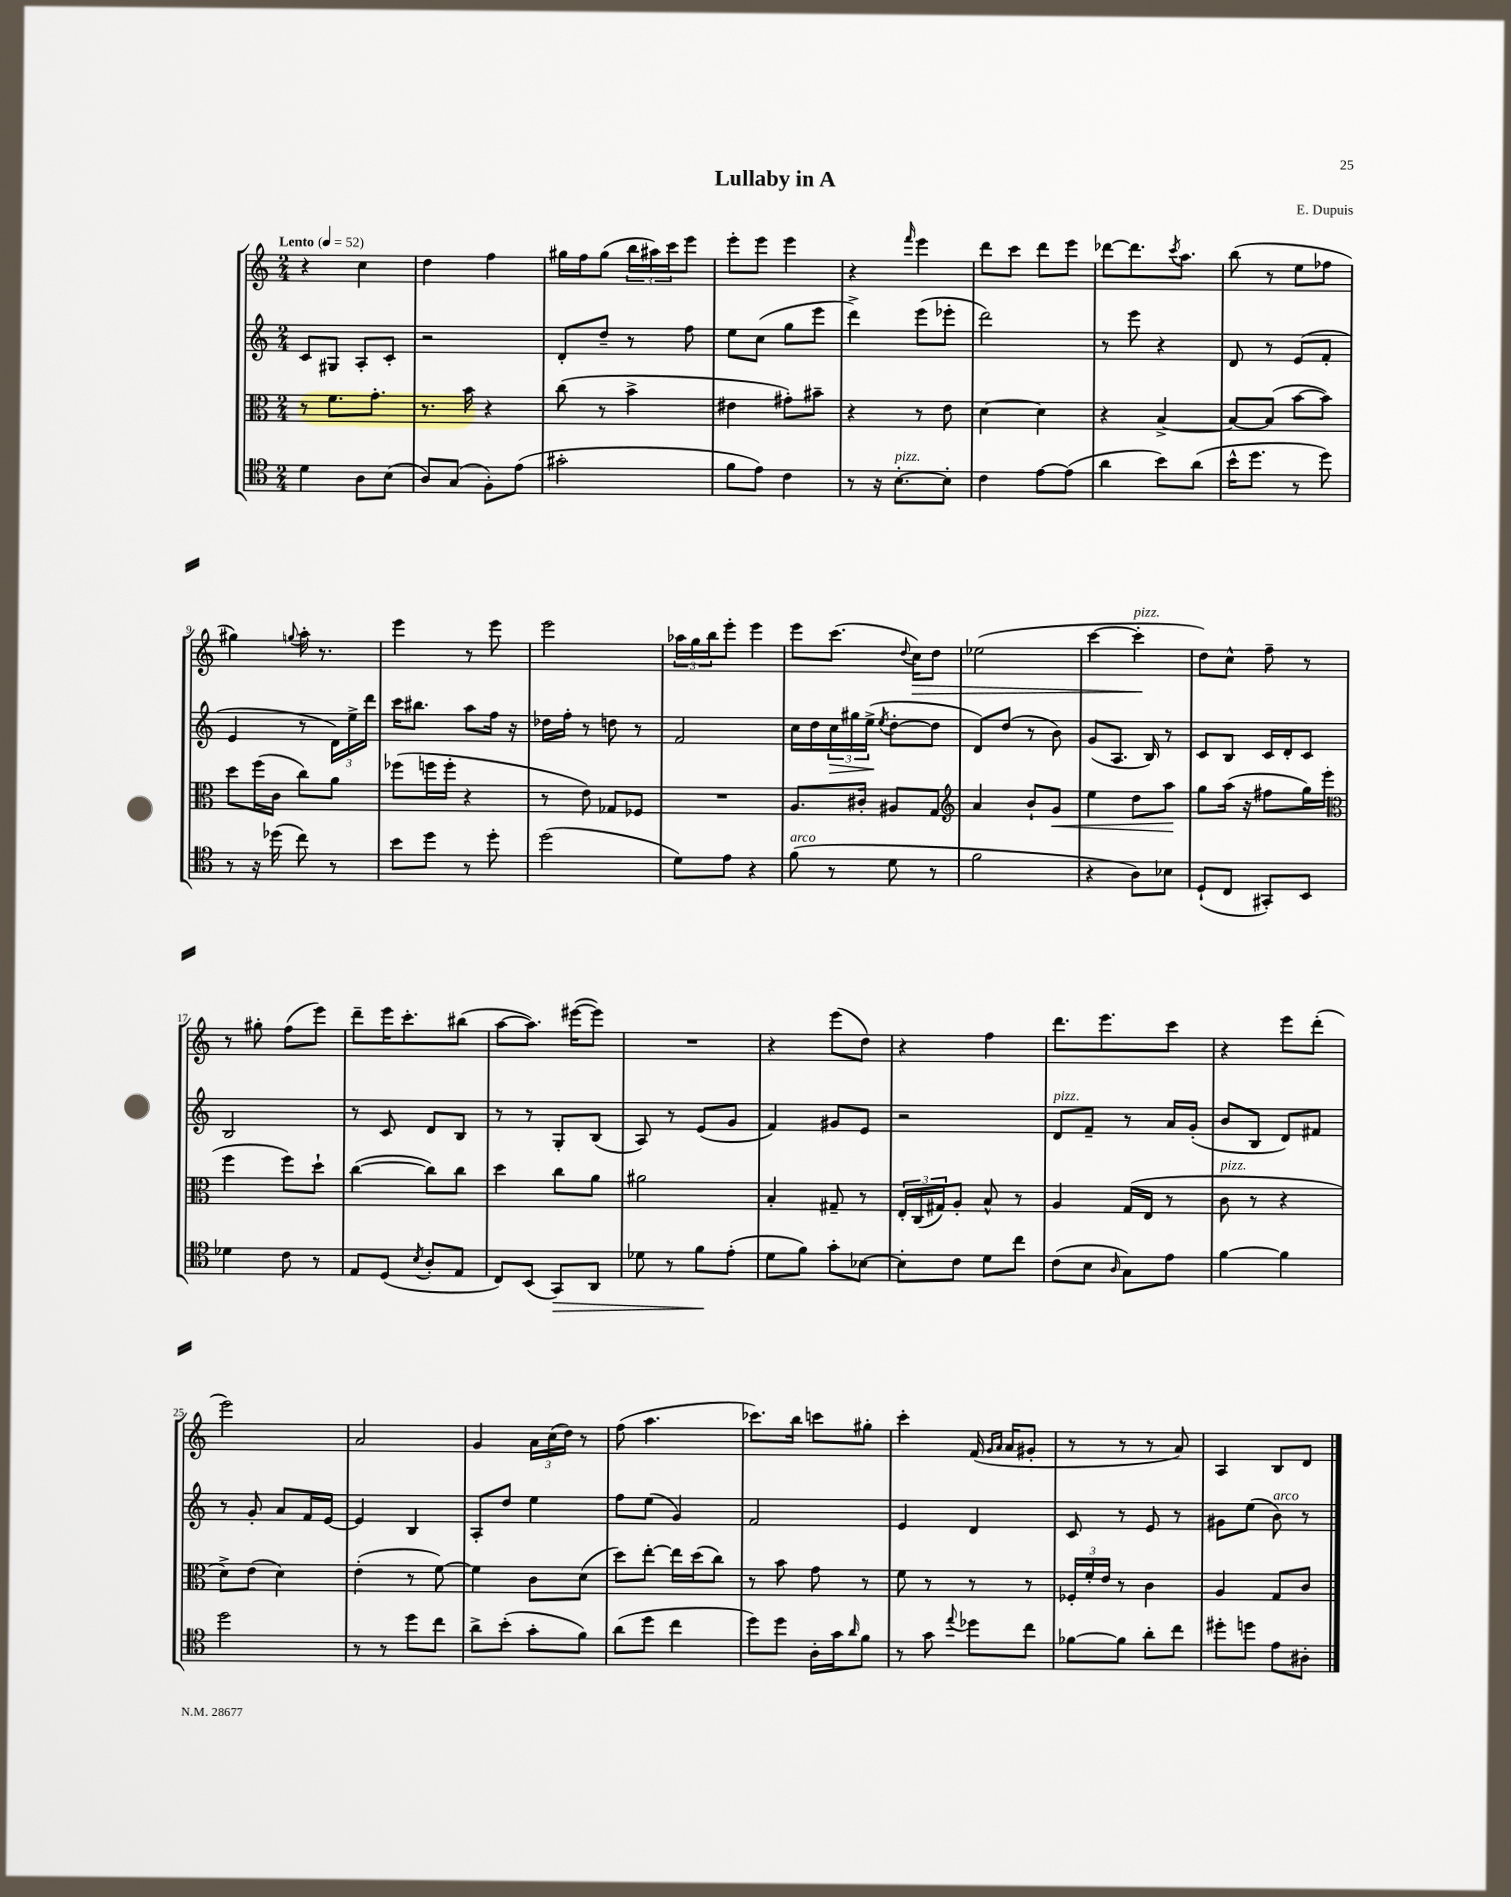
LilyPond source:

\header { title = "Lullaby in A" composer = "E. Dupuis" }
<<
\new StaffGroup <<
\new Staff = "s0" {
    \clef treble \key c \major \numericTimeSignature \time 2/4 \tempo "Lento" 4 = 52
    r4 c''4 |
    d''4 f''4 |
    gis''16 f''16 gis''8( \tuplet 3/2 { b''16 ais''16) c'''16 } e'''8 |
    e'''8-. e'''8 e'''4 |
    r4 \grace { f'''16 } e'''4 |
    d'''8 c'''8 d'''8 e'''8 |
    des'''8~ des'''8. \acciaccatura { c'''8 } a''8. |
    b''8( r8 e''8 fes''8 |
    gis''4) \appoggiatura { g''8 } a''16-. r8. |
    e'''4 r8 e'''8 |
    e'''2 |
    \tuplet 3/2 { aes''16 g''16 b''16 } e'''8-. e'''4 |
    e'''8 c'''8.( \appoggiatura { d''8 } c''16\>) d''8 |
    ees''2( |
    c'''4~ c'''4-.\!^\markup { \italic "pizz." } |
    d''8) c''8-^ f''8-- r8 |
    r8 gis''8-. f''8( e'''8) |
    d'''8-- e'''16 c'''8.-. bis''8( |
    a''8~ a''8.) eis'''16~( eis'''8) |
    R2 |
    r4 e'''8( d''8) |
    r4 f''4 |
    d'''8. e'''8. c'''8 |
    r4 e'''8 d'''8-.( |
    e'''2) |
    a'2 |
    g'4 \tuplet 3/2 { a'16 c''16( d''16) } r8 |
    f''8( a''4. |
    ces'''8.) b''16 c'''8 gis''8-. |
    c'''4-. f'16( \grace { g'16 a'16 } a'16 gis'8-. |
    r8 r8 r8 a'8) |
    a4 b8 d'8 \bar "|." |
}
\new Staff = "s1" {
    \clef treble \key c \major \numericTimeSignature \time 2/4
    c'8 gis8 a8-. c'8-. |
    r2 |
    d'8-. d''8-- r8 f''8 |
    e''8 c''8( g''8 e'''8 |
    d'''4->) e'''8( ees'''8-. |
    d'''2) |
    r8 e'''8 r4 |
    d'8 r8 e'8( f'8-. |
    e'4 r8 \tuplet 3/2 { d'16) e''16-> d'''16 } |
    c'''16 bis''8. a''8 f''16 r16 |
    des''16 f''16-. r8 d''8 r8 |
    f'2 |
    c''16 d''16 \tuplet 3/2 { c''16\> gis''16 e''16->\!( } \acciaccatura { e''8 } d''8~-. d''8 |
    d'8) d''8( r8 b'8) |
    g'8( a8. b16) r8 |
    c'8 b8 c'16 d'16-. c'8 |
    b2 |
    r8 c'8 d'8 b8 |
    r8 r8 g8-. b8( |
    a8) r8 e'8( g'8 |
    f'4) gis'8 e'8 |
    r2 |
    d'8^\markup { \italic "pizz." } f'8-- r8 a'16 g'16-.( |
    b'8 b8 d'8) fis'8 |
    r8 g'8-. a'8 f'16 e'16~ |
    e'4 b4 |
    a8-. d''8 e''4 |
    f''8 e''8( g'4) |
    f'2 |
    e'4 d'4 |
    c'8 r8 e'8 r8 |
    gis'8 e''8( b'8^\markup { \italic "arco" }) r8 \bar "|." |
}
\new Staff = "s2" {
    \clef alto \key c \major \numericTimeSignature \time 2/4
    r8 f'8. g'8.-. |
    r8. b'16 r4 |
    c''8( r8 b'4-> |
    eis'4 gis'8-.) bis'8-- |
    r4 r8 e'8 |
    d'4~ d'4 |
    r4 b4~-> |
    b8~ b8( b'8~ b'8) |
    d''8 f''16( c'16 c''8) a'8 |
    fes''8( f''16 f''16-. r4 |
    r8 e'8) ges8 fes8 |
    R2 |
    a8. cis'16-. ais8 g8 |
    \clef treble a'4 b'8-! g'8\< |
    e''4 d''8 a''8\! |
    g''8 a''16( r16 fis''8 g''16) e'''16( |
    \clef alto f''4 f''8) d''8-! |
    c''4~( c''8) c''8 |
    d''4 c''8 a'8 |
    ais'2 |
    b4-. gis8-- r8 |
    \tuplet 3/2 { e16-. c16( gis16) } a8-. b8-^ r8 |
    a4 g16( e16 r8 |
    c'8^\markup { \italic "pizz." } r8 r4 |
    d'8->) e'8( d'4) |
    e'4-.( r8 f'8~) |
    f'4 c'8 d'8( |
    d''8) e''8~-. e''16 d''16( c''8) |
    r8 b'8 g'8 r8 |
    f'8 r8 r8 r8 |
    \tuplet 3/2 { fes16-. f'16-. e'16 } r8 c'4 |
    a4 g8 c'8 \bar "|." |
}
\new Staff = "s3" {
    \clef tenor \key c \major \numericTimeSignature \time 2/4
    d'4 a8 b8( |
    a8) g8( f8-.) e'8( |
    gis'2-. |
    f'8 e'8) c'4 |
    r8 r16 b8.~-.^\markup { \italic "pizz." } b8-. |
    c'4 e'8~ e'8( |
    a'4 b'8) a'8( |
    b'16-^ d''8. r8 d''8) |
    r8 r16 des''16( c''8) r8 |
    b'8 d''8 r8 d''8-. |
    d''2( |
    d'8) e'8 r4 |
    f'8^\markup { \italic "arco" }( r8 d'8 r8 |
    f'2 |
    r4 a8) bes8 |
    d8-!( c8 gis,8-.) b,8 |
    des'4 c'8 r8 |
    e8 d8( \acciaccatura { b8 } a8-. e8 |
    c8) b,8( g,8\>) a,8 |
    des'8 r8 f'8\! e'8-.( |
    d'8 f'8) g'8-. bes8~ |
    bes8-. c'8 d'8 c''8 |
    c'8( b8 \grace { a16 } g8) e'8 |
    f'4~ f'4 |
    d''2 |
    r8 r8 d''8 c''8 |
    a'8-> b'8-.( g'8-. f'8) |
    a'8( d''8 c''4 |
    d''8) d''8 a16-. g'16 \grace { a'16 } f'8 |
    r8 g'8 \appoggiatura { e''8 } des''8 c''8 |
    fes'8~ fes'8 a'8-. c''8 |
    dis''8-. d''8 e'8 ais8-. \bar "|." |
}
>>
>>
